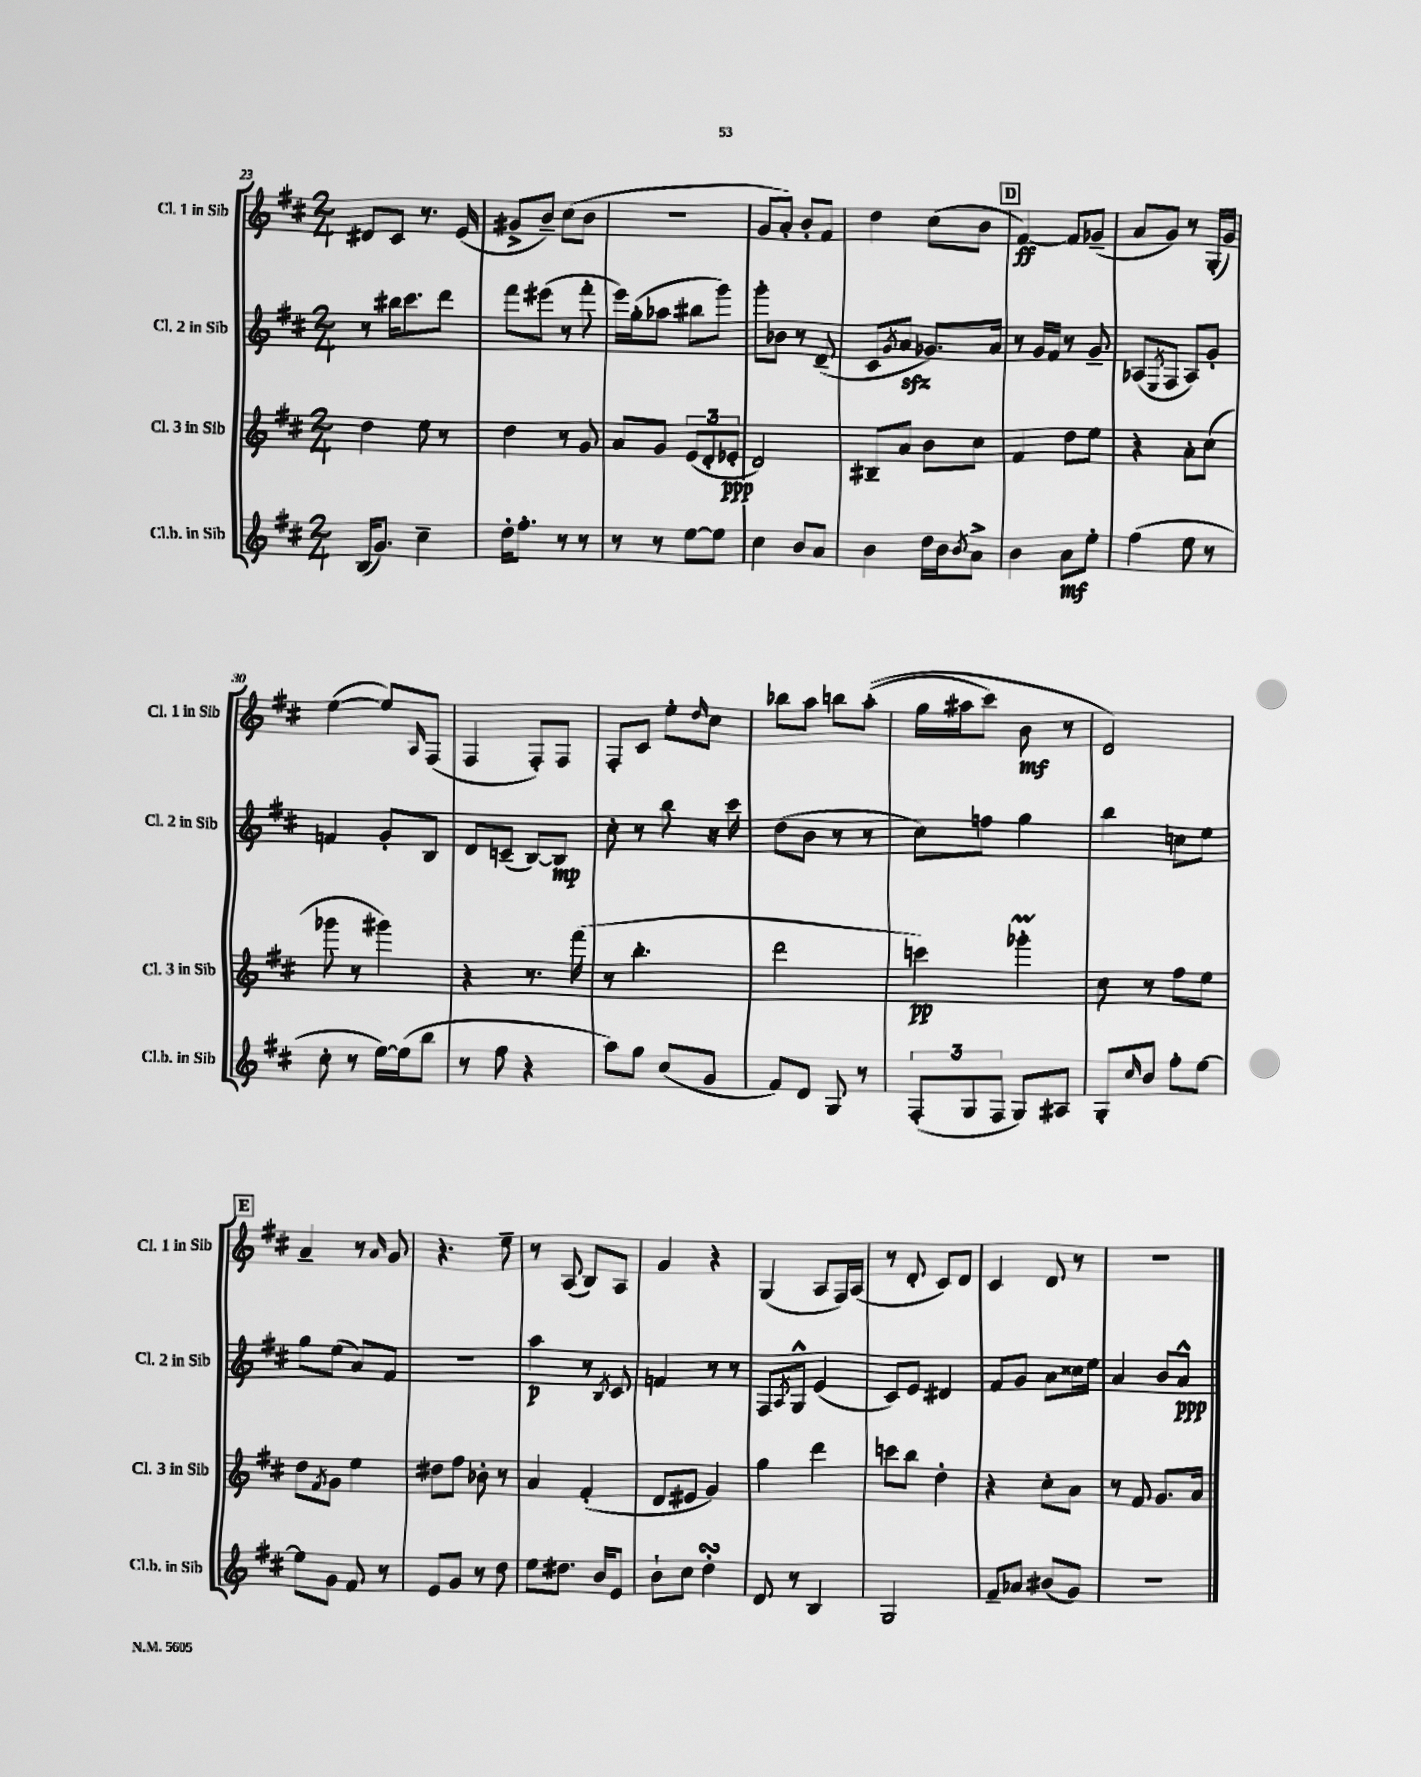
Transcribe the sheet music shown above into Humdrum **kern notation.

**kern	**dynam	**kern	**dynam	**kern	**dynam	**kern	**dynam
*part4	*part4	*part3	*part3	*part2	*part2	*part1	*part1
*staff4	*staff4	*staff3	*staff3	*staff2	*staff2	*staff1	*staff1
*I"Cl.b. in Sib	*	*I"Cl. 3 in Sib	*	*I"Cl. 2 in Sib	*	*I"Cl. 1 in Sib	*
*I'Cl.b. in Sib	*	*I'Cl. 3 in Sib	*	*I'Cl. 2 in Sib	*	*I'Cl. 1 in Sib	*
*clefG2	*	*clefG2	*	*clefG2	*	*clefG2	*
*k[f#c#]	*	*k[f#c#]	*	*k[f#c#]	*	*k[f#c#]	*
*M2/4	*	*M2/4	*	*M2/4	*	*M2/4	*
=23	=23	=23	=23	=23	=23	=23	=23
(16B/KL	.	4dd\	.	8r	.	8d#X/L	.
8.g/J)	.	.	.	.	.	.	.
.	.	.	.	16bb#X\KL	.	8c#/J	.
.	.	.	.	8.ccc#\	.	.	.
4cc#~\	.	8ee\	.	.	.	8.r	.
.	.	8r	.	8ddd\J	.	.	.
.	.	.	.	.	.	(16e/	.
=24	=24	=24	=24	=24	=24	=24	=24
16dd'\KL	.	4dd\	.	8fff#\L	.	8g#X^/L	.
8.ff#'\J	.	.	.	.	.	.	.
.	.	.	.	(8eee#X\J	.	8b~/J)	.
8r	.	8r	.	8r	.	(8cc#\L	.
8r	.	8g/	.	8fff#'\	.	8b\J	.
=25	=25	=25	=25	=25	=25	=25	=25
8r	.	8a/L	.	16eee\LL)	.	2r	.
.	.	.	.	(16gg'\J	.	.	.
8r	.	8g/J	.	8aa-X\J	.	.	.
[8ee\L	.	(12e/L	.	8bb#X\L	.	.	.
.	.	12d'/	.	.	.	.	.
8ee\J]	.	.	.	8ggg\J)	.	.	.
.	.	12e-X'/J	ppp	.	.	.	.
=26	=26	=26	=26	=26	=26	=26	=26
4cc#\	.	2d/)	.	8ggg'\L	.	8g/L	.
.	.	.	.	8b-X\J	.	8a'/J)	.
8b/L	.	.	.	8r	.	8b'/L	.
8a/J	.	.	.	(8d~/	.	8f#/J	.
=27	=27	=27	=27	=27	=27	=27	=27
4b\	.	8B#X~/L	.	8c#/L	.	4dd\	.
.	.	.	.	8qg/	.	.	.
.	.	8a/J	.	8azz/J	.	.	.
16dd\LL	.	8b\L	.	8.g-X/L)	.	(8cc#\L	.
16b\J	.	.	.	.	.	.	.
8qb/	.	.	.	.	.	.	.
8a^\J	.	8cc#\J	.	.	.	8b\J	.
.	.	.	.	16a/Jk	.	.	.
!!LO:REH:place=s1:t=D
=28	=28	=28	=28	=28	=28	=28	=28
4b\	.	4f#/	.	8r	.	[4f#/)	ff
.	.	.	.	16g/LL	.	.	.
.	.	.	.	16f#/JJ	.	.	.
8a\L	mf	8dd\L	.	8r	.	8f#/L]	.
8ee'\J	.	8ee\J	.	8g~/	.	(8g-X~/J	.
=29	=29	=29	=29	=29	=29	=29	=29
(4ff#\	.	4r	.	(8A-X/L	.	8a/L	.
.	.	.	.	8qE/	.	.	.
.	.	.	.	8F#/J	.	8g/J)	.
8ee\	.	8a'\L	.	8A-/L)	.	8r	.
8r	.	(8cc#\J	.	8g'/J	.	(16G'/LL	.
.	.	.	.	.	.	16g/JJ)	.
!!LO:LB:g=z
=30	=30	=30	=30	=30	=30	=30	=30
8cc#'\	.	8ggg-X\	.	4fn/	.	([4ee\	.
8r	.	8r	.	.	.	.	.
[16ee\LL)	.	4ggg#X\)	.	8g'/L	.	8ee/L])	.
(16ee\J]	.	.	.	.	.	.	.
.	.	.	.	.	.	16qqA/	.
8bb\J	.	.	.	8B/J	.	(8F#/J	.
=31	=31	=31	=31	=31	=31	=31	=31
8r	.	4r	.	8d/L	.	4F#/	.
8ff#\	.	.	.	(8cn~/J	.	.	.
4r	.	8.r	.	[8B/L)	.	8F#'/L)	.
.	.	.	.	8B/J]	mp	8F#/J	.
.	.	(16fff#\	.	.	.	.	.
=32	=32	=32	=32	=32	=32	=32	=32
8aa\L)	.	8r	.	8cc#'\	.	8F#'/L	.
8gg\J	.	4.bb'\	.	8r	.	8c#/J	.
(8cc#/L	.	.	.	8bb\	.	8ee'\L	.
.	.	.	.	.	.	16qqdd/	.
8g/J	.	.	.	16r	.	8cc#\J	.
.	.	.	.	16ccc#\	.	.	.
=33	=33	=33	=33	=33	=33	=33	=33
8f#/L)	.	2ddd\	.	(8dd\L	.	8bb-X\L	.
8d/J	.	.	.	8b\J	.	8aa\J	.
8G/	.	.	.	8r	.	8bbn\L	.
8r	.	.	.	8r	.	((8aa'\J	.
=34	=34	=34	=34	=34	=34	=34	=34
(12F#'/L	.	4cccn\)	pp	8cc#\L)	.	16gg\LL	.
.	.	.	.	.	.	16aa#X\J	.
12G/	.	.	.	.	.	.	.
.	.	.	.	8ffn\J	.	8ccc#\J)	.
12F#/J	.	.	.	.	.	.	.
8G/L)	.	4ggg-XM'\	.	4gg\	.	8b\	mf
8A#X/J	.	.	.	.	.	8r	.
=35	=35	=35	=35	=35	=35	=35	=35
8G'/L	.	8cc#\	.	4bb\	.	2d/)	.
16qqcc#/	.	.	.	.	.	.	.
8b/J	.	8r	.	.	.	.	.
8ff#'\L	.	8ff#\L	.	8ccn\L	.	.	.
[8ee\J	.	8ee\J	.	8ee\J	.	.	.
!!LO:LB:g=z
!!LO:REH:place=s1:t=E
=36	=36	=36	=36	=36	=36	=36	=36
8ee\L]	.	8dd\L	.	8gg\L	.	4a~/	.
.	.	8qf#/	.	.	.	.	.
8g\J	.	8g\J	.	(8ee\J	.	.	.
8f#/	.	4ee\	.	8a/L)	.	8r	.
.	.	.	.	.	.	16qqa/	.
8r	.	.	.	8f#/J	.	8g/	.
=37	=37	=37	=37	=37	=37	=37	=37
8e/L	.	8dd#X\L	.	2r	.	4.r	.
8g/J	.	8ff#\J	.	.	.	.	.
8r	.	8b-X'\	.	.	.	.	.
8dd\	.	8r	.	.	.	8ee~\	.
=38	=38	=38	=38	=38	=38	=38	=38
8ee\L	.	4a/	.	4aa\	p	8r	.
8.dd#X\J	.	.	.	.	.	(8A/	.
.	.	(4f#'/	.	8r	.	8B/L)	.
16b/KL	.	.	.	.	.	.	.
.	.	.	.	8qB/	.	.	.
8e/J	.	.	.	8c#/	.	8A/J	.
=39	=39	=39	=39	=39	=39	=39	=39
8b`\L	.	8d/L	.	4fn/	.	4g/	.
8cc#\J	.	8e#X/J	.	.	.	.	.
4ddsSSs'\	.	4g/)	.	8r	.	4r	.
.	.	.	.	8r	.	.	.
=40	=40	=40	=40	=40	=40	=40	=40
8d/	.	4gg\	.	8F#/L	.	(4G/	.
.	.	.	.	8qA/	.	.	.
8r	.	.	.	8G^^/J	.	.	.
4B/	.	4ddd\	.	(4e/	.	8A/L	.
.	.	.	.	.	.	16F#/L)	.
.	.	.	.	.	.	(16A/JJ	.
=41	=41	=41	=41	=41	=41	=41	=41
2G/	.	8cccn\L	.	8c#/L)	.	8r	.
.	.	8bb\J	.	8e/J	.	8d'/	.
.	.	4dd'\	.	4d#X/	.	8c#/L)	.
.	.	.	.	.	.	8d/J	.
=42	=42	=42	=42	=42	=42	=42	=42
8f#~/L	.	4r	.	8f#/L	.	4c#/	.
8a-X/J	.	.	.	8g/J	.	.	.
(8b#X/L	.	8cc#'\L	.	8a\L	.	8d/	.
8g/J)	.	8a\J	.	16cc##X\L	.	8r	.
.	.	.	.	16ee\JJ	.	.	.
=43	=43	=43	=43	=43	=43	=43	=43
2r	.	8r	.	4a/	.	2r	.
.	.	8f#/	.	.	.	.	.
.	.	8.g/L	.	8b/L	.	.	.
.	.	.	.	8a^^/J	ppp	.	.
.	.	16a/Jk	.	.	.	.	.
==	==	==	==	==	==	==	==
*-	*-	*-	*-	*-	*-	*-	*-
